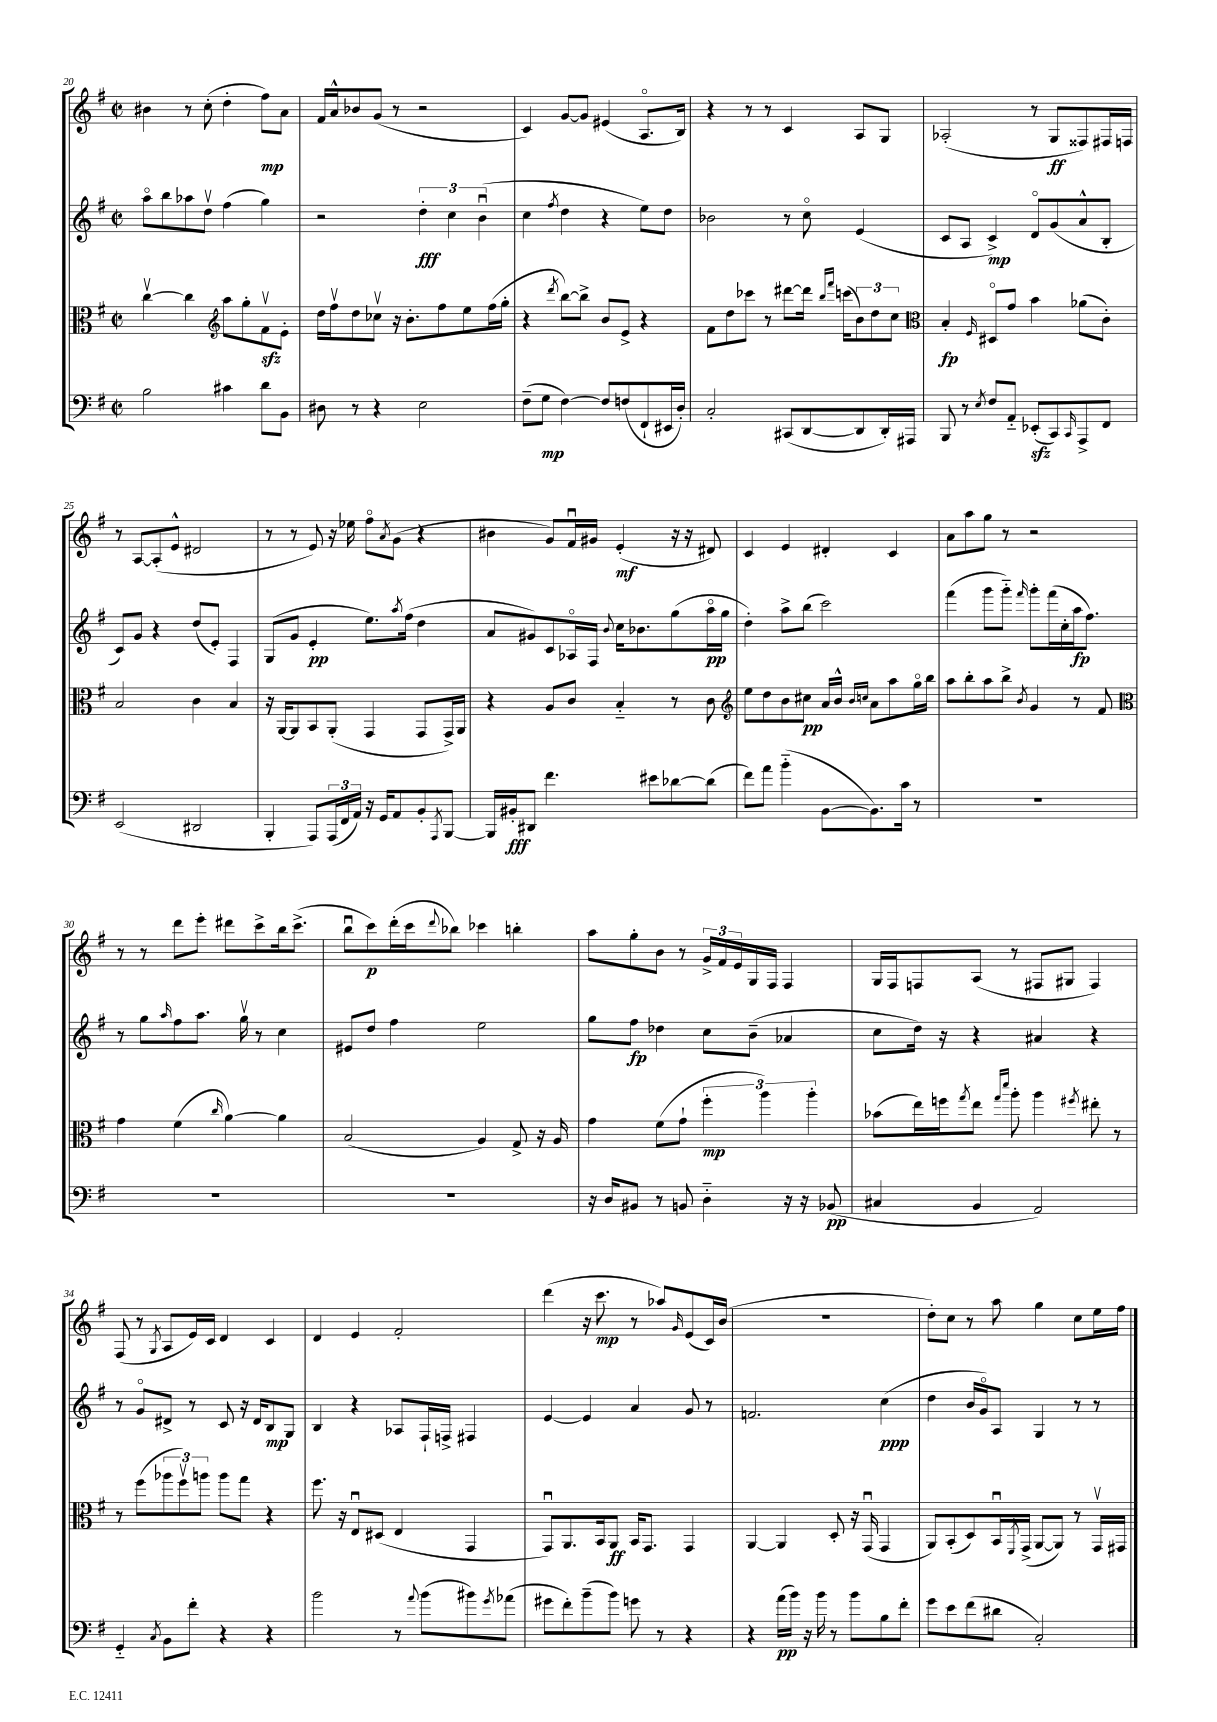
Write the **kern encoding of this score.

**kern	**dynam	**kern	**dynam	**kern	**dynam	**kern	**dynam
*part4	*part4	*part3	*part3	*part2	*part2	*part1	*part1
*staff4	*staff4	*staff3	*staff3	*staff2	*staff2	*staff1	*staff1
*clefF4	*	*clefC3	*	*clefG2	*	*clefG2	*
*k[f#]	*	*k[f#]	*	*k[f#]	*	*k[f#]	*
*M2/2	*	*M2/2	*	*M2/2	*	*M2/2	*
*met(c|)	*	*met(c|)	*	*met(c|)	*	*met(c|)	*
=20	=20	=20	=20	=20	=20	=20	=20
2B\	.	[4ccv\	.	8aa\L	.	4b#X\	.
.	.	.	.	8bb\	.	.	.
.	.	4cc\]	.	8aa-X\	.	8r	.
.	.	.	.	8ddv\J	.	(8cc'\	.
*	*	*clefG2	*	*	*	*	*
4c#X\	.	8aa\L	.	(4ff#\	.	4dd'\	.
.	.	8gg'\	.	.	.	.	.
8d\L	.	8f#zzv\	.	4gg\)	.	8ff#\L)	mp
8BB\J	.	8e'\J	.	.	.	8a\J	.
=21	=21	=21	=21	=21	=21	=21	=21
8D#X\	.	16dd\LL	.	2r	.	16f#/LL	.
.	.	16ff#v\J	.	.	.	16a^^/J	.
8r	.	8dd\	.	.	.	8b-X/	.
4r	.	8cc-Xv\J	.	.	.	(8g/J	.
.	.	16r	.	.	.	8r	.
.	.	8.b'\L	.	.	.	.	.
2E\	.	.	.	6dd'\	fff	2r	.
.	.	8ff#\	.	.	.	.	.
.	.	.	.	6cc\	.	.	.
.	.	8ee\	.	.	.	.	.
.	.	.	.	(6bu\	.	.	.
.	.	(16ff#\L	.	.	.	.	.
.	.	16gg'\JJ	.	.	.	.	.
=22	=22	=22	=22	=22	=22	=22	=22
(8F#~\L	.	4r	.	4cc\	.	4c/)	.
8G\J	mp	.	.	.	.	.	.
.	.	8qddd/	.	8qff#/	.	.	.
[4F#\)	.	[8bb\L)	.	4dd\	.	[8g/L	.
.	.	8bb^\J]	.	.	.	8g/J]	.
8F#/L]	.	8b/L	.	4r	.	(4e#X/	.
(8Fn/	.	8e^/J	.	.	.	.	.
8FF#`/	.	4r	.	8ee\L)	.	8.A/L	.
16EE#X/L	.	.	.	8dd\J	.	.	.
16D'/JJ)	.	.	.	.	.	16B/Jk)	.
=23	=23	=23	=23	=23	=23	=23	=23
2C'/	.	8f#\L	.	2b-X\	.	4r	.
.	.	8dd\	.	.	.	.	.
.	.	8ccc-X\J	.	.	.	8r	.
.	.	8r	.	.	.	8r	.
(8CC#X/L	.	[8ddd#X\L	.	8r	.	4c/	.
[8DD/	.	16ddd#\Jk]	.	8cc\	.	.	.
.	.	16qqbb/LL	.	.	.	.	.
.	.	16qqfff#/JJ	.	.	.	.	.
.	.	(16cccn\KL	.	.	.	.	.
8DD/]	.	12b\)	.	(4e/	.	8A/L	.
.	.	12dd\	.	.	.	.	.
16DD'/L)	.	.	.	.	.	8G/J	.
.	.	12cc\J	.	.	.	.	.
16AAA#X/JJ	.	.	.	.	.	.	.
=24	=24	=24	=24	=24	=24	=24	=24
*	*	*clefC3	*	*	*	*	*
8BBB/	.	4B'/	fp	8c/L	.	(2A-X'/	.
8r	.	.	.	8A/J	.	.	.
8qE/	.	16qqF#/	.	.	.	.	.
8F#/L	.	8D#X/L	.	4c^/)	mp	.	.
8AA/J	.	8g/J	.	.	.	.	.
(8EE-Xzz'/L	.	4b\	.	8d/L	.	8r	.
8CC/)	.	.	.	(8g/	.	8G/L	ff
16qqCC/	.	.	.	.	.	.	.
8AAA^/	.	(8a-X\L	.	8a^^/	.	8F##X/)	.
8FF#/J	.	8c'\J)	.	8B'/J	.	16F#X/L	.
.	.	.	.	.	.	16Fn/JJ	.
!!LO:LB:g=z
=25	=25	=25	=25	=25	=25	=25	=25
(2EE/	.	2B/	.	8c/L)	.	8r	.
.	.	.	.	8g/J	.	[8A/L	.
.	.	.	.	4r	.	(8A'/]	.
.	.	.	.	.	.	8e^^/J	.
2DD#X/	.	4c\	.	(8dd/L	.	2d#X/	.
.	.	.	.	8e'/J)	.	.	.
.	.	4B/	.	4F#/	.	.	.
=26	=26	=26	=26	=26	=26	=26	=26
4BBB'/	.	16r	.	(8G/L	.	8r	.
.	.	[16AA/KL	.	.	.	.	.
.	.	8AA/]	.	8g/J	.	8r	.
8AAA/L)	.	8BB/	.	4e'/	pp	8e/)	.
(24AAA/L	.	(8AA'/J	.	.	.	16r	.
24FF#/	.	.	.	.	.	.	.
.	.	.	.	.	.	16ee-X\	.
24AA/JJ)	.	.	.	.	.	.	.
16r	.	4GG/	.	8.ee\L)	.	8ff#\L	.
16GG/KL	.	.	.	.	.	.	.
.	.	.	.	.	.	8qa/	.
8AA/	.	.	.	.	.	(8g\J	.
.	.	.	.	8qaa/	.	.	.
.	.	.	.	(16ff#\Jk	.	.	.
8BB'/	.	8GG/L	.	4dd\	.	4r	.
8qAAA/	.	.	.	.	.	.	.
[8BBB/J	.	16GG^/L)	.	.	.	.	.
.	.	16AA/JJ	.	.	.	.	.
=27	=27	=27	=27	=27	=27	=27	=27
16BBB/LL]	.	4r	.	8a/L	.	4b#X\	.
16BB#X'/J	fff	.	.	.	.	.	.
8DD#X/J	.	.	.	8g#X/)	.	.	.
4.f#\	.	8A/L	.	8c/	.	8g/L)	.
.	.	8c/J	.	16A-X/L	.	16f#u/L	.
.	.	.	.	16F#/JJ	.	16g#X/JJ	.
.	.	.	.	8qqb/	.	.	.
.	.	4B/	.	16cc\KL	.	(4e'/	mf
.	.	.	.	8.b-X\	.	.	.
8e#X\L	.	.	.	.	.	.	.
[8d-X\	.	8r	.	(8gg\	.	16r	.
.	.	.	.	.	.	16r	.
(8d-\J]	.	8c\	.	16aa\L	pp	8d#X/)	.
.	.	.	.	16gg\JJ	.	.	.
=28	=28	=28	=28	=28	=28	=28	=28
*	*	*clefG2	*	*	*	*	*
8f#\L)	.	8ee\L	.	4dd'\)	.	4c/	.
8a\J	.	8dd\	.	.	.	.	.
(4b\	.	8b\	.	8aa^\L	.	4e/	.
.	.	8cc#X\J	pp	(8bb\J	.	.	.
[8BB\L	.	16a/LL	.	2ccc\)	.	4d#X'/	.
.	.	16b^^/JJ	.	.	.	.	.
.	.	16qqb/LL	.	.	.	.	.
.	.	16qqccn/JJ	.	.	.	.	.
8.BB\])	.	8a\L	.	.	.	.	.
.	.	8aa\	.	.	.	4c/	.
16c\Jk	.	.	.	.	.	.	.
8r	.	16gg\L	.	.	.	.	.
.	.	16bb\JJ	.	.	.	.	.
=29	=29	=29	=29	=29	=29	=29	=29
1r	.	8aa\L	.	(4fff#\	.	8a\L	.
.	.	8bb'\	.	.	.	8aa\	.
.	.	8aa\	.	8ggg\L	.	8gg\J	.
.	.	8bb^\J	.	8ggg\J)	.	8r	.
.	.	8qb/	.	16qqfff#/	.	.	.
.	.	4g/	.	8ggg'\L	.	2r	.
.	.	.	.	(16fff#\L	.	.	.
.	.	.	.	16cc'\	.	.	.
.	.	8r	.	16aa\J	fp	.	.
.	.	.	.	8.ff#\J)	.	.	.
.	.	8f#/	.	.	.	.	.
!!LO:LB:g=z
=30	=30	=30	=30	=30	=30	=30	=30
*	*	*clefC3	*	*	*	*	*
1r	.	4g\	.	8r	.	8r	.
.	.	.	.	8gg\L	.	8r	.
.	.	.	.	16qqaa/	.	.	.
.	.	(4f#\	.	8ff#\	.	8ddd\L	.
.	.	.	.	8.aa\J	.	8eee'\J	.
.	.	16qqcc/	.	.	.	.	.
.	.	[4a\)	.	.	.	8ddd#X\L	.
.	.	.	.	16ggv\	.	.	.
.	.	.	.	8r	.	8ccc^\	.
.	.	4a\]	.	4cc\	.	16bb\k	.
.	.	.	.	.	.	(8.ccc^\J	.
=31	=31	=31	=31	=31	=31	=31	=31
1r	.	(2B/	.	8e#X/L	.	8bbu\L	.
.	.	.	.	8dd/J	.	8ccc\)	p
.	.	.	.	4ff#\	.	(16ddd'\L	.
.	.	.	.	.	.	16ccc\J	.
.	.	.	.	.	.	8qqddd/	.
.	.	.	.	.	.	8bb-X\J)	.
.	.	4A/)	.	2ee\	.	4ccc-X\	.
.	.	8G^/	.	.	.	4bbn'\	.
.	.	16r	.	.	.	.	.
.	.	16A/	.	.	.	.	.
=32	=32	=32	=32	=32	=32	=32	=32
16r	.	4g\	.	8gg\L	.	8aa\L	.
16D/KL	.	.	.	.	.	.	.
8BB#X/J	.	.	.	8ff#\J	fp	8gg'\	.
8r	.	(8f#\L	.	4dd-X\	.	8b\J	.
8BBn/	.	8g`\J	.	.	.	8r	.
4D\	.	6ff#'\	mp	8cc\L	.	24g^/LL	.
.	.	.	.	.	.	24f#/	.
.	.	.	.	.	.	24e/	.
.	.	.	.	(8b~\J	.	16G/	.
.	.	6aa\)	.	.	.	.	.
.	.	.	.	.	.	16F#/JJ	.
16r	.	.	.	4a-X/	.	4F#/	.
16r	.	.	.	.	.	.	.
.	.	6aa'\	.	.	.	.	.
(8BB-X/	pp	.	.	.	.	.	.
=33	=33	=33	=33	=33	=33	=33	=33
4C#X/	.	(8b-X\L	.	8cc\L	.	16G/LL	.
.	.	.	.	.	.	16F#/J	.
.	.	16ee\L)	.	16dd\Jk)	.	8Fn/	.
.	.	16ffn\J	.	16r	.	.	.
.	.	8qgg/	.	.	.	.	.
4BB/	.	8ee\J	.	4r	.	(8A/J	.
.	.	16qqgg/LL	.	.	.	.	.
.	.	16qqddd/JJ	.	.	.	.	.
.	.	8aa'\	.	.	.	8r	.
2AA/)	.	4aa\	.	4a#X/	.	8F#X/L	.
.	.	.	.	.	.	8G#X/J	.
.	.	8qff#X/	.	.	.	.	.
.	.	8ee#X'\	.	4r	.	4F#/)	.
.	.	8r	.	.	.	.	.
!!LO:LB:g=z
=34	=34	=34	=34	=34	=34	=34	=34
4GG/	.	8r	.	8r	.	(8F#/	.
.	.	(8ff#\L	.	8g/L	.	8r	.
8qC/	.	.	.	.	.	8qG/	.
8BB\L	.	12aa-X\	.	8d#X^/J	.	8A/L	.
.	.	12ff#v\)	.	.	.	.	.
8f#'\J	.	.	.	8r	.	16e/L)	.
.	.	12aan\J	.	.	.	.	.
.	.	.	.	.	.	16c/JJ	.
4r	.	8aa\L	.	8c/	.	4d/	.
.	.	8gg\J	.	16r	.	.	.
.	.	.	.	16d#/KL	.	.	.
4r	.	4r	.	8B/	mp	4c/	.
.	.	.	.	8G/J	.	.	.
=35	=35	=35	=35	=35	=35	=35	=35
2b\	.	8.ff#\	.	4B/	.	4d/	.
.	.	16r	.	.	.	.	.
.	.	8Eu/L	.	4r	.	4e/	.
.	.	(8D#X/J	.	.	.	.	.
8r	.	4E/	.	8A-X/L	.	2f#'/	.
8qqa/	.	.	.	.	.	.	.
(8b\L	.	.	.	16F#`/L	.	.	.
.	.	.	.	16Fn^/JJ	.	.	.
8b#X\)	.	4GG/	.	4F#X/	.	.	.
8qg/	.	.	.	.	.	.	.
(8a-X\J	.	.	.	.	.	.	.
=36	=36	=36	=36	=36	=36	=36	=36
8g#X\L	.	8GGu/L)	.	[4e/	.	(4ddd\	.
8f#'\)	.	8.AA/	.	.	.	.	.
(8b~\	.	.	.	4e/]	.	16r	.
.	.	16BB/k	.	.	.	8.ccc\	mp
8b\J)	.	8AA/J	ff	.	.	.	.
8gn\	.	16BB/KL	.	4a/	.	8r	.
.	.	8.GG/J	.	.	.	.	.
8r	.	.	.	.	.	8aa-X/L)	.
.	.	.	.	.	.	16qqg/	.
4r	.	4GG/	.	8g/	.	(8e/	.
.	.	.	.	8r	.	16c/L)	.
.	.	.	.	.	.	(16b/JJ	.
=37	=37	=37	=37	=37	=37	=37	=37
4r	.	[4AA/	.	2.fn/	.	1r	.
(16a\LL	pp	4AA/]	.	.	.	.	.
16b\JJ)	.	.	.	.	.	.	.
16r	.	.	.	.	.	.	.
16b\	.	.	.	.	.	.	.
8r	.	8D'/	.	.	.	.	.
8b\L	.	16r	.	.	.	.	.
.	.	(16GGu/	.	.	.	.	.
8B\	.	4GG/	.	(4cc\	ppp	.	.
8f#'\J	.	.	.	.	.	.	.
=38	=38	=38	=38	=38	=38	=38	=38
8g\L	.	8AA/L)	.	4dd\	.	8dd'\L)	.
8e\	.	(8BB'/	.	.	.	8cc\J	.
(8f#\	.	8D/)	.	16b/LL	.	8r	.
.	.	.	.	16g/J)	.	.	.
8d#X\J	.	16BBu/L	.	8A/J	.	8aa\	.
.	.	8qFF#/	.	.	.	.	.
.	.	(16GG^/JJ	.	.	.	.	.
2C'/)	.	[8AA/L	.	4G/	.	4gg\	.
.	.	8AA/J])	.	.	.	.	.
.	.	8r	.	8r	.	8cc\L	.
.	.	16GGv/LL	.	8r	.	16ee\L	.
.	.	16GG#X/JJ	.	.	.	16ff#\JJ	.
==	==	==	==	==	==	==	==
*-	*-	*-	*-	*-	*-	*-	*-
